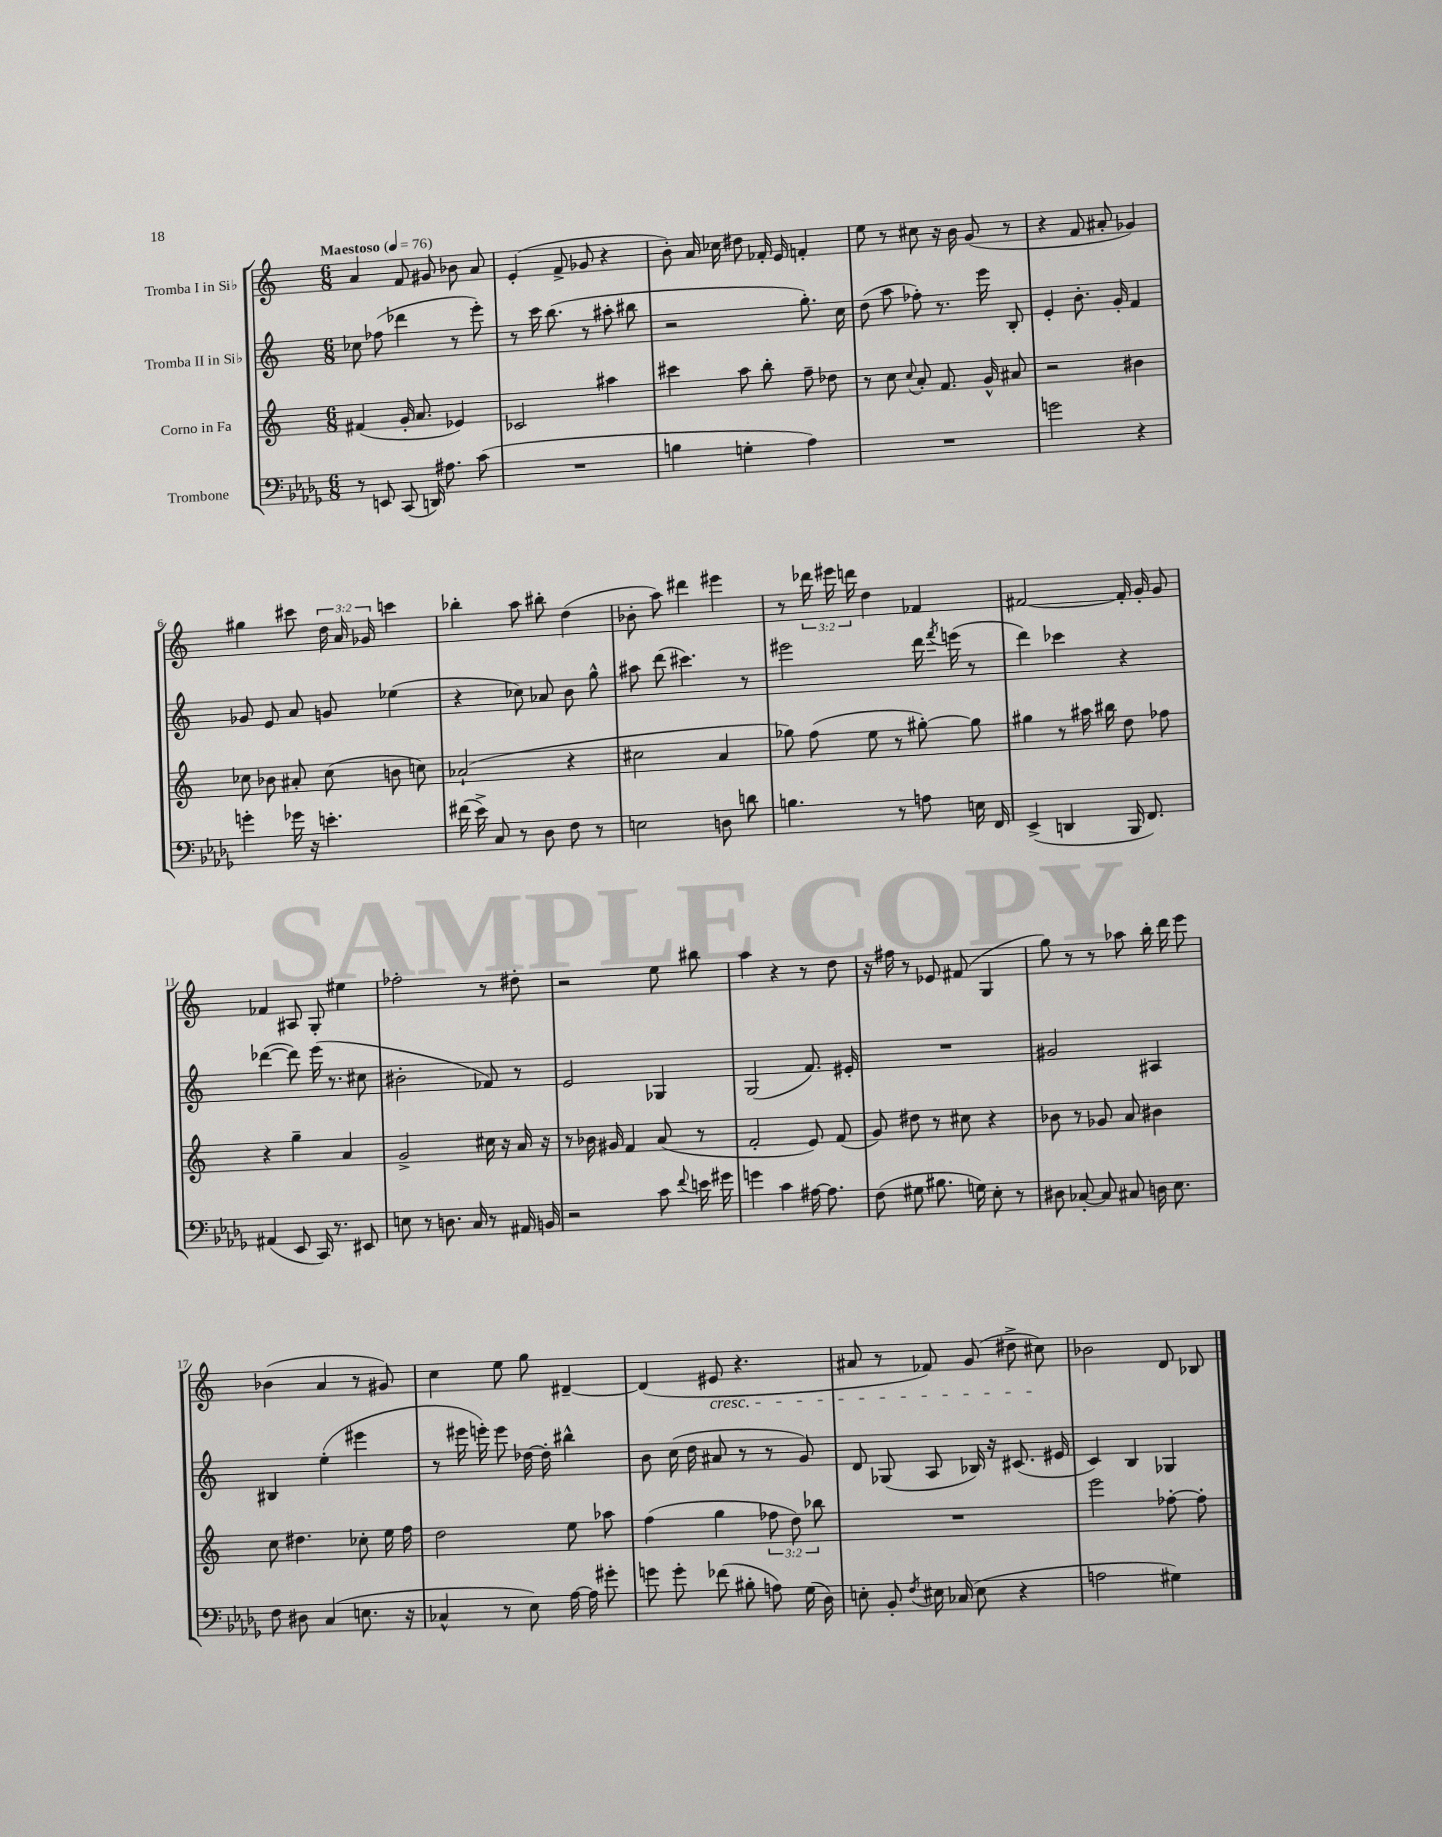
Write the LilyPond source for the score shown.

<<
\new StaffGroup <<
\new Staff = "s0" \with { instrumentName = "Tromba I in Sib" } {
    \clef treble \key c \major \numericTimeSignature \time 6/8 \override Staff.TupletNumber.text = #tuplet-number::calc-fraction-text \tempo "Maestoso" 4 = 76
    \autoBeamOff a'4 f'8 gis'8 bes'8 a'8 |
    e'4-.( f'8-> ges'8 r4 |
    b'8-.) a'16 ces''16 dis''8 fes'16-. e'16 f'4-. |
    e''8 r8 cis''8 r16 b'16 g'8( r8 |
    r4 f'8 ais'8-. ges'4) |
    gis''4 cis'''8 \tuplet 3/2 { d''16 a'16 ges'16 } c'''4 |
    bes''4-. a''8 bis''8-. d''4( |
    bes'8-. a''8) dis'''4 eis'''4 |
    r8 \tuplet 3/2 { des'''16 eis'''16 d'''16 } d''4 fes'4 |
    fis'2~ fis'16-. g'16-. g'8 |
    fes'4 ais8 g8-. eis''4 |
    fes''2-. r8 dis''8-. |
    r2 e''8 bis''8 |
    a''4 r4 r8 d''8 |
    r16 fis''16 r8 ees'8 fis'8( g4 |
    g''8) r8 r8 aes''8 b''16-. d'''16 e'''8 |
    bes'4( a'4 r8 gis'8) |
    c''4 e''8 g''8 dis'4~-- |
    dis'4( eis'8\cresc r4. |
    ais'8 r8 fes'8) g'8( dis''8-> cis''8\!) |
    bes'2 d'8 bes8 \bar "|." |
}
\new Staff = "s1" \with { instrumentName = "Tromba II in Sib" } {
    \clef treble \key c \major \numericTimeSignature \time 6/8
    \autoBeamOff ces''8 fes''8( des'''4 r8 e'''8-.) |
    r8 c'''16 b''8.( r8 ais''8-. bis''8 |
    r2 g''8.-.) c''16 |
    d''8( a''8 fes''8-.) r8. e'''16 b8-. |
    e'4-. b'8.-. g'16-. f'4 |
    ges'8 e'8 a'8 g'8 ees''4( |
    r4 ces''8) aes'8 b'8 g''8-^ |
    ais''8 d'''8( cis'''4.) r8 |
    eis'''2 d'''16 \acciaccatura { f'''8 } e'''16( r8 |
    d'''4) ces'''4 r4 |
    des'''4~( des'''8) e'''16( r8. cis''8 |
    bis'2-. fes'8) r8 |
    e'2 ges4 |
    g2( f'8.) eis'16-. |
    R2. |
    gis'2 ais4 |
    bis4 e''4-.( eis'''4 |
    r8 eis'''16 e'''16-.) e'''8 des''16~ des''16-. bis''4-^ |
    b'8 c''16( d''16 ais'8 r8 r8 g'8) |
    d'8 ges8( a8 bes16) r16 cis'8.( eis'16 |
    c'4) b4 ges4 \bar "|." |
}
\new Staff = "s2" \with { instrumentName = "Corno in Fa" } {
    \clef treble \key c \major \numericTimeSignature \time 6/8 \override Staff.TupletNumber.text = #tuplet-number::calc-fraction-text
    \autoBeamOff fis'4( g'16-. a'8. ees'4) |
    ces'2 ais''4 |
    cis'''4 a''8 b''8-. f''8-- des''8 |
    r8 c''8 \appoggiatura { c''8 } a'8-. f'8. g'16-^ ais'8 |
    r2 bis'4 |
    ces''8 bes'8 ais'8-. ces''8( b'8 c''8) |
    aes'2-!( r4 |
    cis''2 a'4 |
    ges''8) f''8( e''8 r8 gis''8~-.) gis''8 |
    gis''4 r8 ais''16 bis''16 d''8 fes''8 |
    r4 g''4-- a'4 |
    g'2-> cis''16 r16 a'16 r16 |
    r8 bes'16 gis'16 f'4 a'8( r8 |
    f'2-. e'8) f'8( |
    g'8) dis''8 r8 cis''8 r4 |
    bes'8 r8 ges'8 a'8 bis'4 |
    c''8 dis''4. ces''8-. e''16 f''16 |
    d''2 e''8 aes''8 |
    f''4( g''4 \tuplet 3/2 { fes''8 d''8) bes''8 } |
    R2. |
    e'''2 fes''8~-. fes''8-. \bar "|." |
}
\new Staff = "s3" \with { instrumentName = "Trombone" } {
    \clef bass \key des \major \numericTimeSignature \time 6/8
    \autoBeamOff r8 e,8 c,8( d,16) ais8. c'8( |
    R2. |
    b4 g4-. aes4) |
    R2. |
    g'2 r4 |
    g'4-. ges'16 r16 e'4.-. |
    fis'16( ees'16->) c8 r8 des8 f8 r8 |
    e2 d8 d'8 |
    b4. r8 a8 e16 f,16 |
    ees,4->( d,4 bes,,16 f,8.) |
    ais,4( ees,8 c,16) r8. eis,8 |
    e8 r8 d8. c16 r8 ais,16 b,16 |
    r2 c'8 \appoggiatura { f'8 } e'16 gis'16 |
    g'4 c'4 ais16~ ais8. |
    f8( gis8 bis8. g16) ees8-. r8 |
    dis8 ces8~-. ces8 cis8 d16 ees8. |
    f8 dis8 c4( e8. r16 |
    ces4-^ r8 ees8) aes16~ aes16 gis'8-. |
    g'8 g'8-. fes'8( bis8-. a8) ges16( des16) |
    e8-. bes,8-. \acciaccatura { f8 } eis16 ces16( eis8 r4 |
    a2 gis4) \bar "|." |
}
>>
>>
